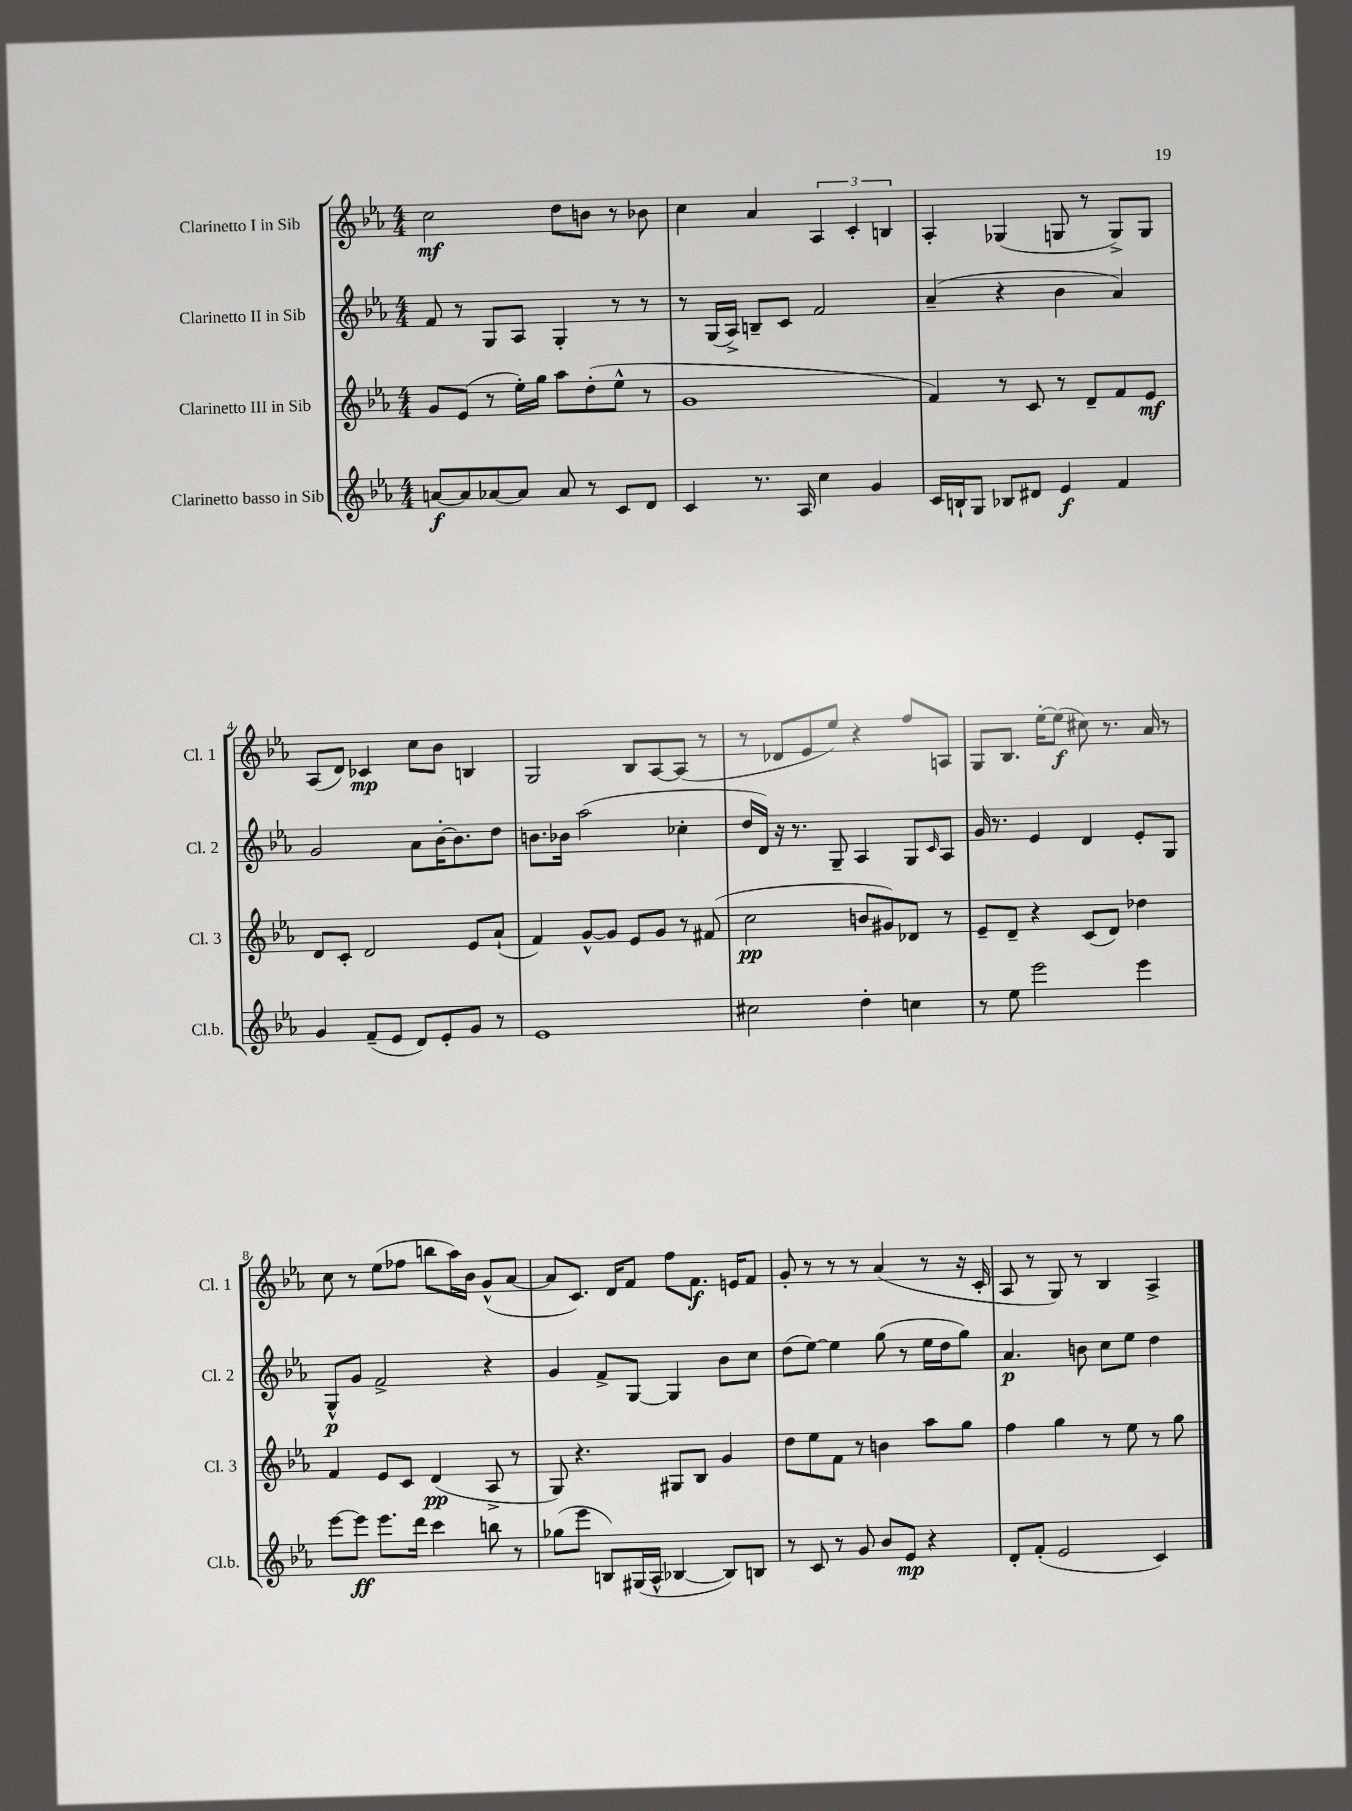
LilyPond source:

<<
\new StaffGroup <<
\new Staff = "s0" \with { instrumentName = "Clarinetto I in Sib" shortInstrumentName = "Cl. 1" } {
    \clef treble \key ees \major \numericTimeSignature \time 4/4
    c''2\mf d''8 b'8 r8 bes'8 |
    c''4 aes'4 \tuplet 3/2 { aes4 c'4-. b4 } |
    aes4-. ges4( g8 r8 g8->) g8 |
    aes8( d'8) ces'4\mp c''8 bes'8 b4 |
    g2 bes8 aes8~ aes8( r8 |
    r8 des'8 ees'8 ees''8) r4 f''8 a8 |
    g8 bes8. ees''16~-. ees''8\f( cis''8) r8. aes'16 r8 |
    c''8 r8 ees''8( fes''8 b''8 aes''16) bes'16 g'8-^( aes'8~ |
    aes'8 c'8.) d'16 f'8 f''8 f'8.\f e'16 f'8 |
    g'8-. r8 r8 r8 aes'4( r8 r16 c'16-. |
    aes8 r8 g8) r8 bes4 aes4-> \bar "|." |
}
\new Staff = "s1" \with { instrumentName = "Clarinetto II in Sib" shortInstrumentName = "Cl. 2" } {
    \clef treble \key ees \major \numericTimeSignature \time 4/4
    f'8 r8 g8 aes8 g4-. r8 r8 |
    r8 g16( aes16->) b8-- c'8 f'2 |
    aes'4--( r4 bes'4 aes'4) |
    g'2 aes'8 bes'16~-. bes'8. d''8 |
    b'8. bes'16 aes''2( ces''4-. |
    d''16 d'16) r16 r8. g8-- aes4 g8 \grace { c'16 } aes8 |
    g'16 r8. ees'4 d'4 ees'8-. g8 |
    g8-^\p g'8 f'2-> r4 |
    g'4 f'8-> g8~ g4 bes'8 c''8 |
    d''8( ees''8~) ees''4 g''8( r8 ees''16 d''16 g''8) |
    aes'4.\p b'8 c''8 ees''8 d''4 \bar "|." |
}
\new Staff = "s2" \with { instrumentName = "Clarinetto III in Sib" shortInstrumentName = "Cl. 3" } {
    \clef treble \key ees \major \numericTimeSignature \time 4/4
    g'8 ees'8( r8 ees''16-.) g''16 aes''8 d''8-.( ees''8-^ r8 |
    g'1 |
    f'4) r8 c'8 r8 d'8-- f'8 ees'8\mf |
    d'8 c'8-. d'2 ees'8 aes'8-!( |
    f'4) g'8~-^ g'8 ees'8 g'8 r8 fis'8( |
    c''2\pp b'8 gis'8) des'8 r8 |
    ees'8-- d'8-- r4 c'8( d'8) des''4 |
    f'4 ees'8 c'8 d'4\pp( aes8-> r8 |
    g8) r4. gis8 bes8 g'4 |
    d''8 ees''8 f'8 r8 b'4 aes''8 g''8 |
    f''4 g''4 r8 ees''8 r8 g''8 \bar "|." |
}
\new Staff = "s3" \with { instrumentName = "Clarinetto basso in Sib" shortInstrumentName = "Cl.b." } {
    \clef treble \key ees \major \numericTimeSignature \time 4/4
    a'8~\f a'8 aes'8~ aes'8 aes'8 r8 c'8 d'8 |
    c'4 r8. aes16 c''4 g'4 |
    c'16 b16-! g8 bes8 dis'8 ees'4\f f'4 |
    g'4 f'8--( ees'8 d'8) ees'8-. g'8 r8 |
    ees'1 |
    cis''2 d''4-. c''4 |
    r8 ees''8 ees'''2 ees'''4 |
    ees'''8~ ees'''8\ff ees'''8. d'''16 c'''4 b''8 r8 |
    ges''8( ees'''8 b8) gis16( aes16-^ bes4~ bes8) b8 |
    r8 c'8 r8 g'8 bes'8 ees'8\mp r4 |
    d'8-. f'8-.( ees'2 c'4) \bar "|." |
}
>>
>>
